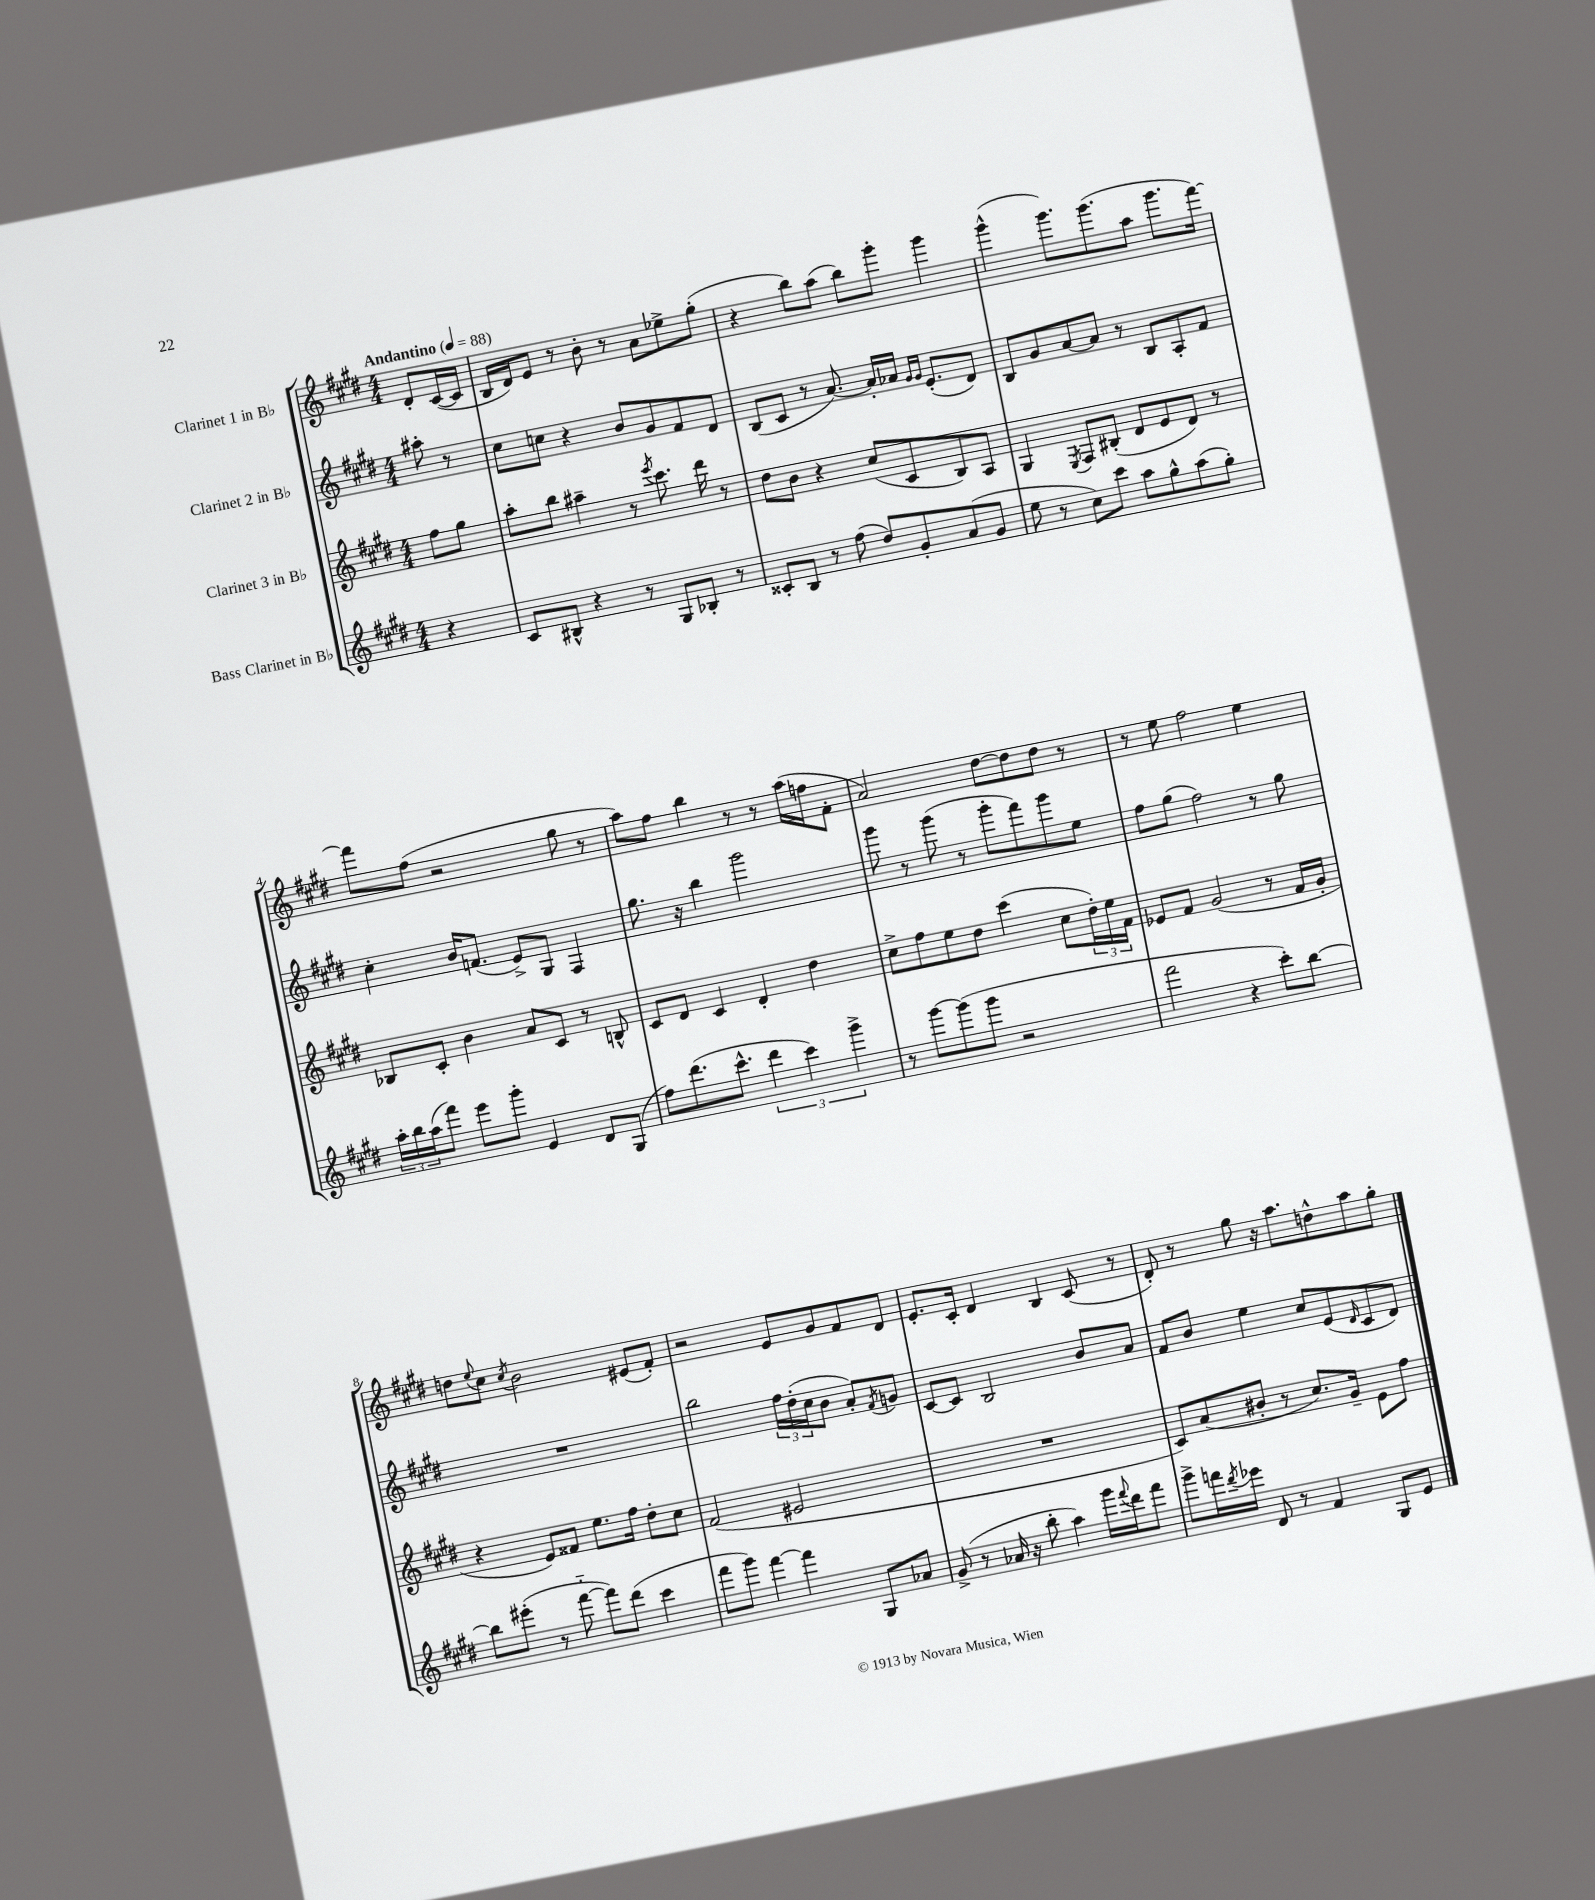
<<
\new StaffGroup <<
\new Staff = "s0" \with { instrumentName = "Clarinet 1 in Bb" } {
    \clef treble \key e \major \numericTimeSignature \time 4/4 \partial 4 \tempo "Andantino" 4 = 88
    dis'8-. cis'16~( cis'16 |
    b16 dis'16) e'8 r8 b'8-. r8 a'8 ees''8-> gis''8-.( |
    r4 b''8) a''8( b''8) gis'''8-. gis'''4 |
    gis'''4-^( gis'''8.) gis'''8.( a''8 gis'''8. fis'''16~) |
    fis'''8 fis''8( r2 gis''8 r8 |
    a''8) fis''8 b''4 r8 r8 a''16( f''16 fis'8-. |
    a'2) dis''8~ dis''8 dis''8 r8 |
    r8 e''8 fis''2 e''4 |
    d''8 \appoggiatura { e''8 } cis''8 \acciaccatura { cis''8 } b'2 eis'8( fis'8-.) |
    r2 e'8 gis'8 fis'8 dis'8 |
    e'8.-. cis'16-. dis'4 b4 cis'8( r8 |
    dis'8-.) r8 gis''8 r16 a''8. d''8-^ a''8 gis''8-. \bar "|." |
}
\new Staff = "s1" \with { instrumentName = "Clarinet 2 in Bb" } {
    \clef treble \key e \major \numericTimeSignature \time 4/4 \partial 4
    ais''8-. r8 |
    cis''8 c''8 r4 b'8 gis'8 fis'8 dis'8 |
    b8( cis'8 r8 a'8.~) a'16-. aes'16 \grace { gis'16 gis'16 } e'8.-.( dis'8) |
    b8 gis'8 a'8~ a'8 r8 b8 a8-. fis'8 |
    cis''4-. b'16 f'8.( e'8->) gis8 fis4 |
    gis''8. r16 b''4 gis'''2 |
    gis'''8 r8 gis'''8( r8 gis'''8-. fis'''8) gis'''8 e''8 |
    fis''8 gis''8( fis''2) r8 gis''8 |
    R1 |
    b''2 \tuplet 3/2 { fis''16 dis''16-.( cis''16 } b'8 a'8-.) \acciaccatura { fis'8 } g'8 |
    cis'8~ cis'8 b2 b'8 a'8 |
    fis'8 b'8 e''4 cis''8 e'8( \grace { dis'16 } cis'8 dis'8) \bar "|." |
}
\new Staff = "s2" \with { instrumentName = "Clarinet 3 in Bb" } {
    \clef treble \key e \major \numericTimeSignature \time 4/4 \partial 4
    fis''8 gis''8 |
    a''8-. b''8 ais''4-- r8 \acciaccatura { e'''8 } cis'''8. dis'''16 r8 |
    dis''8 b'8 r4 cis''8( cis'8 b8) a8 |
    gis4 \acciaccatura { e8 } fis8 bis8-.( dis'8 e'8 dis'8) r8 |
    bes8 cis'8-. b'4 a'8 cis'8 r8 b8-^ |
    cis'8 dis'8 cis'4 dis'4-. dis''4 |
    cis''8-> fis''8 e''8 dis''8 cis'''4( cis''8 \tuplet 3/2 { dis''16-.) e''16 fis'16 } |
    ees'8 fis'8 gis'2( r8 fis'16 gis'16-. |
    r4 e'8) fisis'8 e''8. fis''16 dis''8-. cis''8 |
    fis'2( eis'2 |
    R1 |
    cis'8) a'8( bis'8-. r8 cis''8.) gis'16-- e'8 fis''8 \bar "|." |
}
\new Staff = "s3" \with { instrumentName = "Bass Clarinet in Bb" } {
    \clef treble \key e \major \numericTimeSignature \time 4/4 \partial 4
    r4 |
    cis'8 bis8-^ r4 r8 gis8 bes8-. r8 |
    cisis'8-. b8 r8 fis''8( dis''8) gis'8-. a'8( gis'8 |
    e''8 r8 cis''8) cis'''8 a''8 gis''8-^ a''8( gis''8-.) |
    \tuplet 3/2 { a''16-. b''16 a''16( } fis'''8) e'''8 gis'''8-. e'4 dis'8 gis8( |
    fis''8) dis'''8.( cis'''8.-^ \tuplet 3/2 { dis'''4 cis'''4) gis'''4-> } |
    r8 gis'''8~ gis'''8( gis'''8 r2 |
    fis'''2 r4 cis'''8-.) b''8~ |
    b''8 eis'''8-.( r8 fis'''8~-_ fis'''8) dis'''8( cis'''4 |
    fis'''8 gis'''8) fis'''4~ fis'''4 gis8 aes'8 |
    gis'8->( r8 aes'16 r16 b''8-. a''4) gis'''16 \appoggiatura { fis'''8 } dis'''16 fis'''8 |
    gis'''8-> f'''16 \acciaccatura { dis'''8 } ees'''16 dis'8 r8 fis'4 gis8 e'8 \bar "|." |
}
>>
>>
